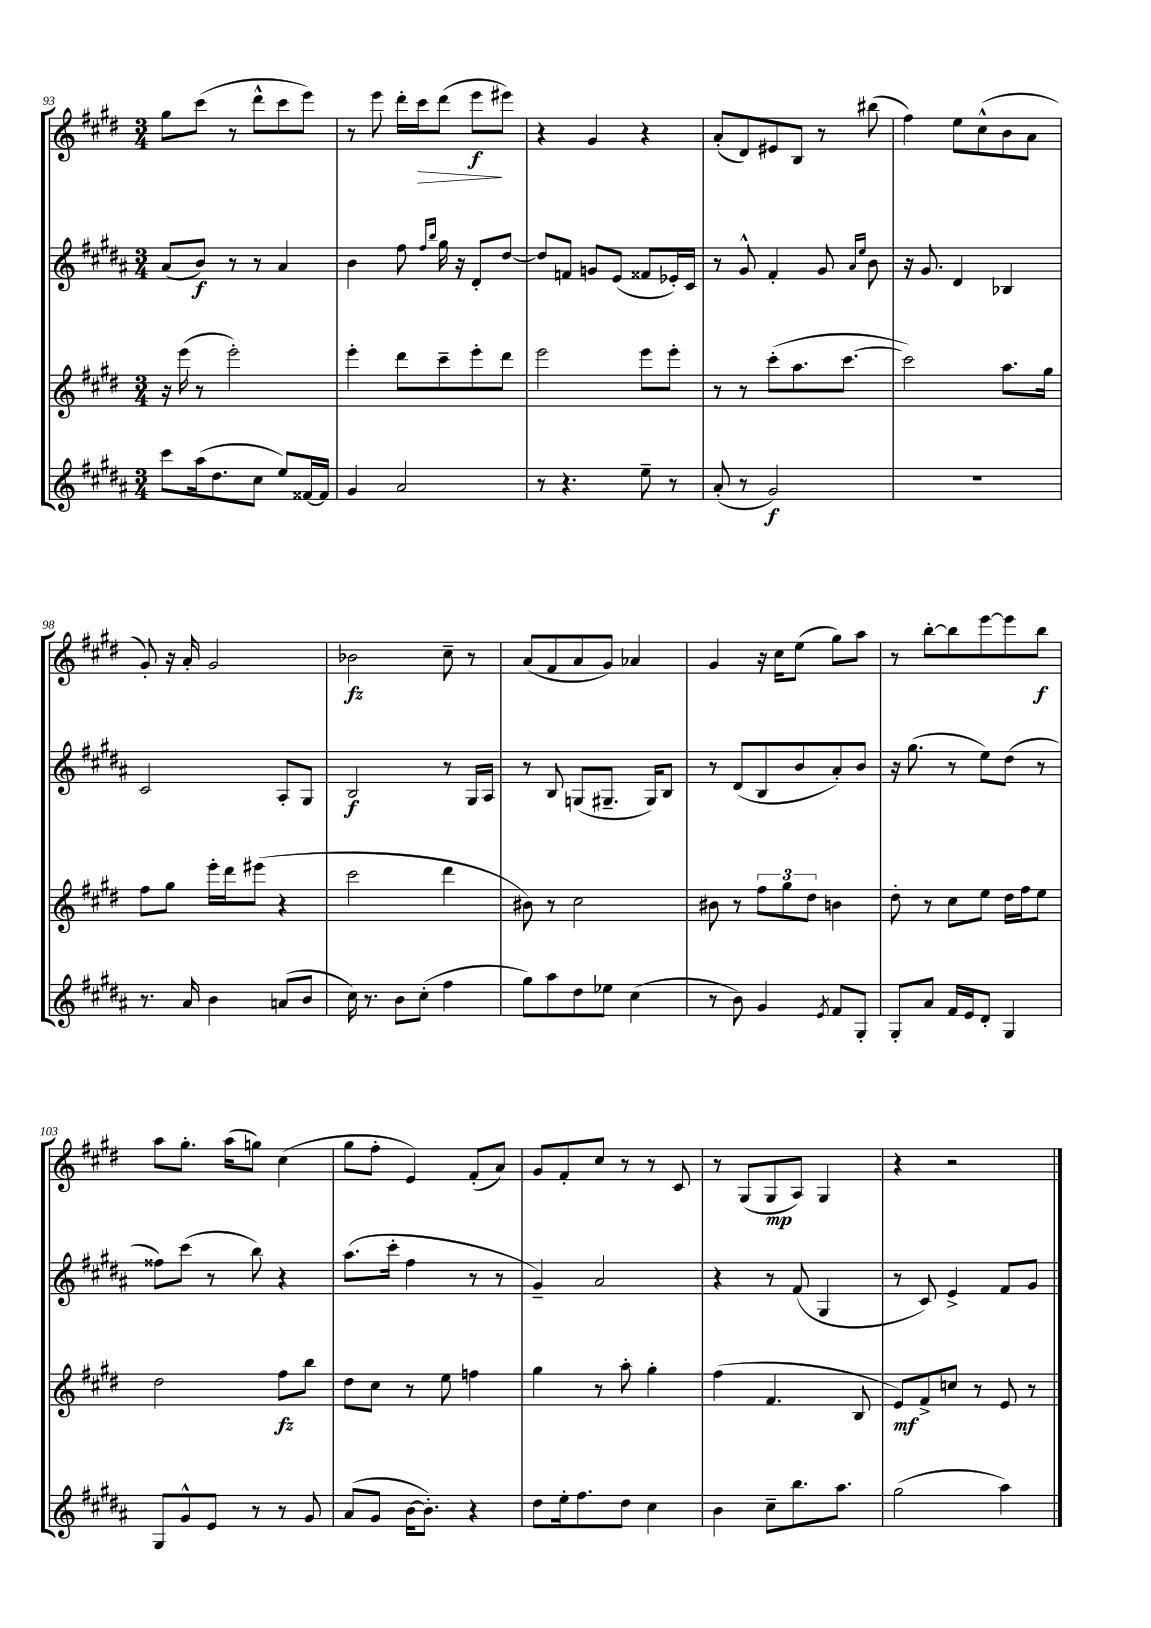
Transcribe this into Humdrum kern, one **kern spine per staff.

**kern	**dynam	**kern	**dynam	**kern	**dynam	**kern	**dynam
*part4	*part4	*part3	*part3	*part2	*part2	*part1	*part1
*staff4	*staff4	*staff3	*staff3	*staff2	*staff2	*staff1	*staff1
*clefG2	*	*clefG2	*	*clefG2	*	*clefG2	*
*k[f#c#g#d#a#]	*	*k[f#c#g#d#]	*	*k[f#c#g#d#a#]	*	*k[f#c#g#d#]	*
*M3/4	*	*M3/4	*	*M3/4	*	*M3/4	*
=93	=93	=93	=93	=93	=93	=93	=93
8ccc#\L	.	16r	.	(8a#/L	.	8gg#\L	.
.	.	(16eee\	.	.	.	.	.
(16aa#\k	.	8r	.	8b/J)	f	(8ccc#\J	.
8.dd#\	.	.	.	.	.	.	.
.	.	2eee'\)	.	8r	.	8r	.
8cc#\J	.	.	.	8r	.	8ddd#^^\L	.
8ee/L)	.	.	.	4a#/	.	8ccc#\	.
[16f##X/L	.	.	.	.	.	8eee\J)	.
16f##/JJ]	.	.	.	.	.	.	.
=94	=94	=94	=94	=94	=94	=94	=94
4g#/	.	4eee'\	.	4b\	.	8r	.
.	.	.	.	.	.	8eee\	.
2a#/	.	8ddd#\L	.	8ff#\	.	16ddd#'\LL	.
!	!	!	!	!	!	!	!LO:HP:b
.	.	.	.	.	.	16ccc#\J	>
.	.	.	.	16qqff#/LL	.	.	.
.	.	.	.	16qqbb/JJ	.	.	.
.	.	8ccc#~\	.	16gg#\	.	(8ddd#\J	.
.	.	.	.	16r	.	.	.
.	.	8eee'\	.	8d#'/L	.	8eee\L	f
.	.	8ddd#\J	.	[8dd#/J	.	8eee#X\J)	]
=95	=95	=95	=95	=95	=95	=95	=95
8r	.	2eee\	.	8dd#/L]	.	4r	.
4.r	.	.	.	8fn/J	.	.	.
.	.	.	.	8gn/L	.	4g#/	.
.	.	.	.	(8e/J	.	.	.
8ee~\	.	8eee\L	.	8f##X/L	.	4r	.
8r	.	8eee'\J	.	16e-X'/L)	.	.	.
.	.	.	.	16c#/JJ	.	.	.
=96	=96	=96	=96	=96	=96	=96	=96
(8a#'/	.	8r	.	8r	.	(8a'/L	.
8r	.	8r	.	8g#^^/	.	8d#/)	.
2g#/)	f	(8ccc#'\L	.	4f#'/	.	8e#X/	.
.	.	8.aa\	.	.	.	8B/J	.
.	.	.	.	8g#/	.	8r	.
.	.	[8.ccc#\J	.	.	.	.	.
.	.	.	.	16qqa#/LL	.	.	.
.	.	.	.	16qqee/JJ	.	.	.
.	.	.	.	8b\	.	(8bb#X\	.
=97	=97	=97	=97	=97	=97	=97	=97
2.r	.	2ccc#\])	.	16r	.	4ff#\)	.
.	.	.	.	8.g#/	.	.	.
.	.	.	.	4d#/	.	8ee\L	.
.	.	.	.	.	.	(8cc#^^\	.
.	.	8.aa\L	.	4B-X/	.	8b\	.
.	.	.	.	.	.	8a\J	.
.	.	16gg#\Jk	.	.	.	.	.
!!LO:LB:g=z
=98	=98	=98	=98	=98	=98	=98	=98
8.r	.	8ff#\L	.	2c#/	.	8g#'/)	.
.	.	8gg#\J	.	.	.	16r	.
16a#/	.	.	.	.	.	16a'/	.
4b\	.	16eee'\LL	.	.	.	2g#/	.
.	.	16ddd#\J	.	.	.	.	.
.	.	(8eee#X\J	.	.	.	.	.
(8an/L	.	4r	.	8A#'/L	.	.	.
8b/J	.	.	.	8G#/J	.	.	.
=99	=99	=99	=99	=99	=99	=99	=99
16cc#\)	.	2ccc#\	.	2B/	f	2b-X\	fz
8.r	.	.	.	.	.	.	.
8b\L	.	.	.	.	.	.	.
(8cc#'\J	.	.	.	.	.	.	.
4ff#\	.	4ddd#\	.	8r	.	8cc#~\	.
.	.	.	.	16G#/LL	.	8r	.
.	.	.	.	16A#/JJ	.	.	.
=100	=100	=100	=100	=100	=100	=100	=100
8gg#\L)	.	8b#X\)	.	8r	.	(8a/L	.
8aa#\	.	8r	.	8B/	.	8f#/	.
8dd#\	.	2cc#\	.	(8Gn/L	.	8a/	.
8ee-X\J	.	.	.	8.G#X~/J	.	8g#/J)	.
(4cc#\	.	.	.	.	.	4a-X/	.
.	.	.	.	16G#/KL)	.	.	.
.	.	.	.	8B/J	.	.	.
=101	=101	=101	=101	=101	=101	=101	=101
8r	.	8b#X\	.	8r	.	4g#/	.
8b\)	.	8r	.	(8d#/L	.	.	.
4g#/	.	12ff#\L	.	8B/	.	16r	.
.	.	.	.	.	.	16cc#\KL	.
.	.	12gg#\	.	.	.	.	.
.	.	.	.	8b/	.	(8ee\J	.
.	.	12dd#\J	.	.	.	.	.
8qe/	.	.	.	.	.	.	.
8f#/L	.	4bn\	.	8a#'/)	.	8gg#\L)	.
8G#'/J	.	.	.	8b/J	.	8aa\J	.
=102	=102	=102	=102	=102	=102	=102	=102
8G#'/L	.	8dd#'\	.	16r	.	8r	.
.	.	.	.	(8.gg#\	.	.	.
8a#/J	.	8r	.	.	.	[8bb'\L	.
16f#/LL	.	8cc#\L	.	8r	.	8bb\]	.
16e/J	.	.	.	.	.	.	.
8d#'/J	.	8ee\J	.	8ee\L)	.	[8eee\	.
4G#/	.	16dd#\LL	.	(8dd#\J	.	8eee\]	.
.	.	16ff#\J	.	.	.	.	.
.	.	8ee\J	.	8r	.	8bb\J	f
!!LO:LB:g=z
=103	=103	=103	=103	=103	=103	=103	=103
8G#/L	.	2dd#\	.	8ff##X\L)	.	8aa\L	.
8g#^^/	.	.	.	(8ccc#\J	.	8.gg#'\J	.
8e/J	.	.	.	8r	.	.	.
.	.	.	.	.	.	(16aa\KL	.
8r	.	.	.	8bb\)	.	8ggn\J)	.
8r	.	8ff#\L	fz	4r	.	(4cc#\	.
8g#/	.	8bb\J	.	.	.	.	.
=104	=104	=104	=104	=104	=104	=104	=104
(8a#/L	.	8dd#\L	.	(8.aa#\L	.	8gg#\L	.
8g#/J	.	8cc#\J	.	.	.	8ff#'\J	.
.	.	.	.	16ccc#'\Jk	.	.	.
[16b\KL	.	8r	.	4ff#\	.	4e/)	.
8.b'\J])	.	.	.	.	.	.	.
.	.	8ee\	.	.	.	.	.
4r	.	4ffn\	.	8r	.	(8f#'/L	.
.	.	.	.	8r	.	8a/J)	.
=105	=105	=105	=105	=105	=105	=105	=105
8dd#\L	.	4gg#\	.	4g#~/)	.	8g#/L	.
16ee'\k	.	.	.	.	.	8f#'/	.
8.ff#\	.	.	.	.	.	.	.
.	.	8r	.	2a#/	.	8cc#/J	.
8dd#\J	.	8aa'\	.	.	.	8r	.
4cc#\	.	4gg#'\	.	.	.	8r	.
.	.	.	.	.	.	8c#/	.
=106	=106	=106	=106	=106	=106	=106	=106
4b\	.	(4ff#\	.	4r	.	8r	.
.	.	.	.	.	.	(8G#/L	.
8cc#~\L	.	4.f#/	.	8r	.	8G#/	mp
8.bb\	.	.	.	(8f#/	.	8A/J)	.
.	.	.	.	4G#/	.	4G#/	.
8.aa#\J	.	.	.	.	.	.	.
.	.	8B/	.	.	.	.	.
=107	=107	=107	=107	=107	=107	=107	=107
(2gg#\	.	8e/L)	mf	8r	.	4r	.
.	.	8f#^/	.	8c#/)	.	.	.
.	.	8ccn/J	.	4e^/	.	2r	.
.	.	8r	.	.	.	.	.
4aa#\)	.	8e/	.	8f#/L	.	.	.
.	.	8r	.	8g#/J	.	.	.
==	==	==	==	==	==	==	==
*-	*-	*-	*-	*-	*-	*-	*-
